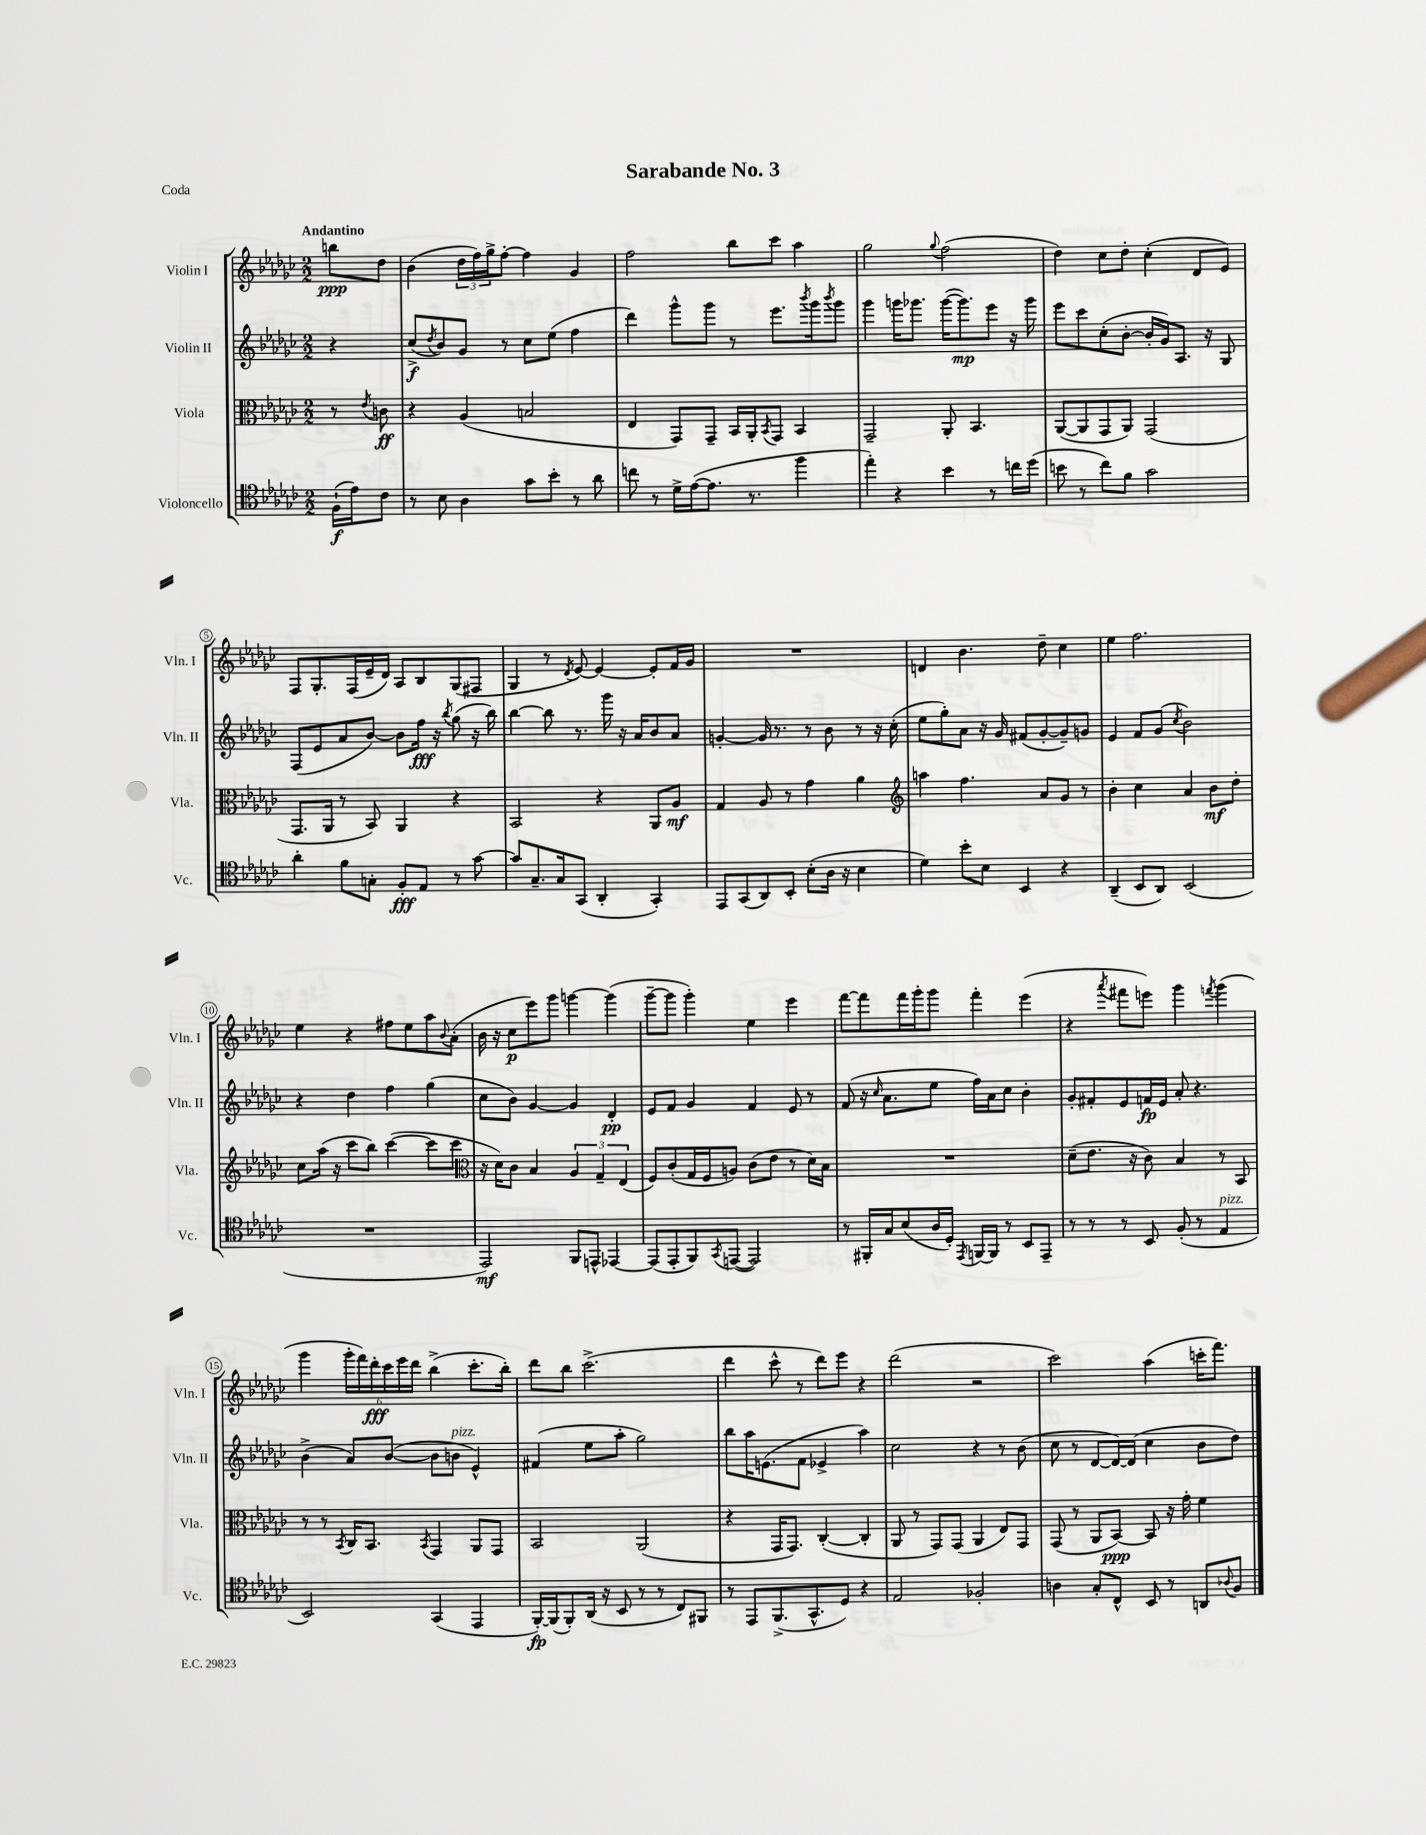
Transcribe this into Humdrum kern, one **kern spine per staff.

**kern	**kern	**kern	**kern
*staff4	*staff3	*staff2	*staff1
*clefC4	*clefC3	*clefG2	*clefG2
*k[b-e-a-d-g-c-]	*k[b-e-a-d-g-c-]	*k[b-e-a-d-g-c-]	*k[b-e-a-d-g-c-]
*M2/2	*M2/2	*M2/2	*M2/2
(16F`\LL	8r	4r	8bb\L
16e-\J)	.	.	.
.	8qe-/	.	.
8c-\J	8c\	.	8dd-\J
=	=	=	=
8r	4r	(8cc-^/L	(4b-\
.	.	8qdd-/	.
8B-\	.	8b-/)	.
4A-\	(4A-/	8g-/J	24dd-\LL
.	.	.	24ff\)
.	.	.	24gg-^\J
.	.	8r	[8ff'\J
8g-\L	2B/	8cc-\L	4ff\]
8b-'\J	.	(8ee-\J	.
8r	.	4ff\	4g-/
8a-\	.	.	.
=	=	=	=
8cc\	4E-/	4ddd-\)	2ff\
8r	.	.	.
16d-^\LL	8GG-/L)	8ggg-^^\L	.
([16e-\J	.	.	.
8.e-\]J	8GG-~/J	8ggg-\J	.
.	16BB-/LL	8r	8bb-\L
8.r	16AA-'/J	.	.
.	8qBB-/	.	.
.	8GG-/J	8.eee-\L	8ccc-\J
4ff\	4BB-/	.	4aa-\
.	.	8qbbb-/	.
.	.	16ggg-\k	.
.	.	8qbbb-/	.
.	.	8ggg-\J	.
=	=	=	=
4ee-'\)	2GG-~/	4ggg-\	2gg-\
4r	.	16ggg\LK	.
.	.	8.ggg-\J	.
.	.	.	8qqgg-/
4b-\	8AA-'/	([16ggg-\LK	(2ff\
.	.	8.ggg-\])	.
.	4.BB-/	.	.
8r	.	8eee-\J	.
16cc\LL	.	16r	.
(16dd-\JJ	.	16ggg-\	.
=	=	=	=
8b\	([8AA-/L	8eee-\L	4dd-\)
8r	8AA-/]	8ccc-\	.
8cc-\L)	8GG-/	(8cc-'\	8cc-\L
8f\J	8AA-/J)	[8b-'\J	8dd-'\J
2g-\	(2GG-/	16b-'/]LL	(4cc-'\
.	.	16g-/J)	.
.	.	8.A-/J	.
.	.	.	8d-/L
.	.	16r	.
.	.	8G-/	8e-/J)
=	=	=	=
4a-'\	8.GG-/L	(8F/L	8F/L
.	.	8e-/	8.G-'/
.	16AA-/Jk	.	.
8f\L	8r	8a-/	.
.	.	.	(16F/L
8G'\J	8BB-/)	[8b-/J)	16e-~/
.	.	.	16d-/JJ)
8F'/L	4AA-/	8b-\]L	8A-/L
8E-/J	.	16ff\Jk	8B-/
.	.	16r	.
.	.	8qbb-/	.
8r	4r	(8gg-\	(8G-/
[8g-\	.	16r	8F#/J
.	.	16bb-\)	.
=	=	=	=
8g-/]L	2BB-/	[4bb-\	4G-/
8.G-~/	.	.	.
.	.	8bb-\]	8r
16G-/k	.	.	.
.	.	.	8qd-/
(8GG-/J	.	8.r	[8e-/)
4AA-'/	4r	.	4e-/_
.	.	16ggg-\	.
.	.	16r	.
.	.	16a-/LK	.
4GG-'/)	8AA-/L	8b-/	8e-'/]L
.	8A-/J	8a-/J	16f/L
.	.	.	16g-/JJ
=	=	=	=
8EE-/L	4G-/	[4g'/	1r
(8GG-/	.	.	.
8AA-/)	8A-/	16g/]	.
.	.	8.r	.
8BB-'/J	8r	.	.
(8B-'\L	4g-\	8r	.
16A-\Jk	.	8b-\	.
16r	.	.	.
4B-\	4a-\	8r	.
.	.	16r	.
.	.	(16cc-'\	.
=	=	=	=
*	*clefG2	*	*
4d-\)	4aa\	8ee-\L	4d/
.	.	8gg-'\)	.
8b-'\L	4.ff\	8a-\J	4.b-\
8B-\J	.	16r	.
.	.	16g-/	.
4BB-/	.	(8f#/L	.
.	8a-/L	[8g-'/	8dd-~\
4r	8g-/J	8g-~/])	4cc-\
.	8r	8g/J	.
=	=	=	=
(4AA-~/	4b-'\	4e-/	4ee-\
8BB-/L	4cc-\	8f/L	2.ff\
8AA-/J)	.	(8g-/J	.
.	.	8qcc-/	.
(2BB-/	4a-/	2b-\)	.
.	8b-\L	.	.
.	8dd-'\J	.	.
=	=	=	=
1r	8cc-\L	4r	4ee-\
.	(16aa-\Jk	.	.
.	16r	.	.
.	8ccc-\L	4dd-\	4r
.	8bb-\J)	.	.
.	([4ccc-\	4ff\	8ff#\L
.	.	.	8ee-\
.	8ccc-\]L	(4gg-\	8aa-\
.	.	.	8qqb-/
.	8ccc-\J	.	(8a-'\J
=	=	=	=
*	*clefC3	*	*
2EE-/)	16r	8cc-\L	16b-\
.	16d-\LK)	.	16r
.	8c-\J	8b-\J)	8cc-\L
.	4B-/	[4g-/	8eee-\)
.	.	.	8ggg-\J
8FF/L	6A-/	4g-/]	[4ggg\
8EE^^/J	.	.	.
.	6G-~/	.	.
[4EE-/	.	4d-'/	(4ggg\]
.	(6E-/	.	.
=	=	=	=
(8EE-/]L	8F/L)	8e-/L	[8ggg-~\L
8EE-'/	(8c-'/	8f/J	8ggg-\]J
8FF/)	16G-/L	4g-/	4ggg-'\)
.	16F/J	.	.
8qGG-/	.	.	.
([8EE/J	8A/J)	.	.
2EE/])	(8c-\L	4f/	4ee-\
.	8e-\J	.	.
.	8r	8e-/	4eee-\
.	16d-\LL)	8r	.
.	16B-\JJ	.	.
=	=	=	=
8r	1r	(8f/	[8fff\L
16FF#'/LL	.	16r	8fff\]
.	.	16qqcc-/	.
16G-/J	.	8.a-\L	.
(8B-/	.	.	16fff\L
.	.	.	16ggg-'\J
16A-/L	.	8ee-\J	8ggg-\J
16D-'/JJ)	.	.	.
8qEE-/	.	.	.
[16FF/LL	.	16ff\LL)	4fff'\
16FF/]JJ	.	16a-\J	.
8r	.	8cc-\J	.
8BB-/L	.	4b-'\	(4eee-\
8EE-~/J	.	.	.
=	=	=	=
8r	(8d-~\L	8g-'/L	4r
8r	8.e-\J	8f#'/	.
.	.	.	8qaaa-/
8r	.	8e-/	8fff#\L
.	16r	.	.
8BB-/	8c-\)	16f/L	8eee\J)
.	.	16e-/JJ	.
(8F'/	4B-/	8a-'/	4ggg-\
8r	.	4.r	.
.	.	.	8qfff/
4E-/	8r	.	(4ggg-\
.	8BB-/	.	.
=	=	=	=
2BB-/)	8r	(4b-^\	4ggg-\
.	8r	.	.
.	8qBB-/	.	.
.	16C-/LK	8a-/L)	24ggg-'\LL
.	.	.	24fff\)
.	8.BB-/J	.	.
.	.	.	24ddd-'\
.	.	([8b-/J	24ccc-\
.	.	.	24eee-\
.	.	.	24ddd-\JJ
.	8qBB-/	.	.
(4GG-/	4GG-/	8b-\]L	(4bb-^\
.	.	8b\J	.
4EE-/	8AA-/L	4e-^^/)	8.ccc-'\L
.	8GG-/J	.	.
.	.	.	16bb-'\Jk)
=	=	=	=
[16FF'/LL)	2BB-/	(4f#/	8ddd-\L
(16FF/]J	.	.	.
8FF'/)	.	.	8bb-\J
(16AA-/Jk	.	8ee-\L	(2.ccc-^\
16r	.	.	.
8BB-/	.	8aa-'\J	.
8r	(2AA-/	2gg-\)	.
8r	.	.	.
8C-/L)	.	.	.
8FF#/J	.	.	.
=	=	=	=
8r	4r	8bb-\L	4ddd-\
8EE-/L	.	16aa-\K	.
.	.	(8.e\	.
(8.FF^/	16GG-/LK	.	8ccc-^^\
.	8.GG-/J)	.	.
.	.	8f\J	8r
8.GG-^^/	.	.	.
.	([4C-'/	4e-^/	8ddd-\L)
8D-/J)	.	.	8eee-\J
4r	4C-'/]	4aa-\)	4r
=	=	=	=
2E-/	8AA-/	2cc-\	(2ddd-\
.	8r	.	.
.	8GG-/L)	.	.
.	(8GG-/J	.	.
2F-'/	4AA-/	4r	2r
.	8E-/L)	8r	.
.	8GG-/J	(8b-\	.
=	=	=	=
4A\	(8GG-/	8cc-\	2ccc-\)
.	8r	8r	.
8G-'/L	8AA-/L	[8d-/L	.
8C-^^/J	[8BB-/J)	16d-/_L)	.
.	.	(16d-/]JJ	.
8BB-/	8BB-/]	4cc-\	(4aa-\
8r	16r	.	.
.	16g-'\	.	.
8AA/L	4f\	8b-\L	16ccc'\LK
.	.	.	8.fff\J)
8qqA-/	.	.	.
8F/J	.	8dd-\J)	.
==	==	==	==
*-	*-	*-	*-
